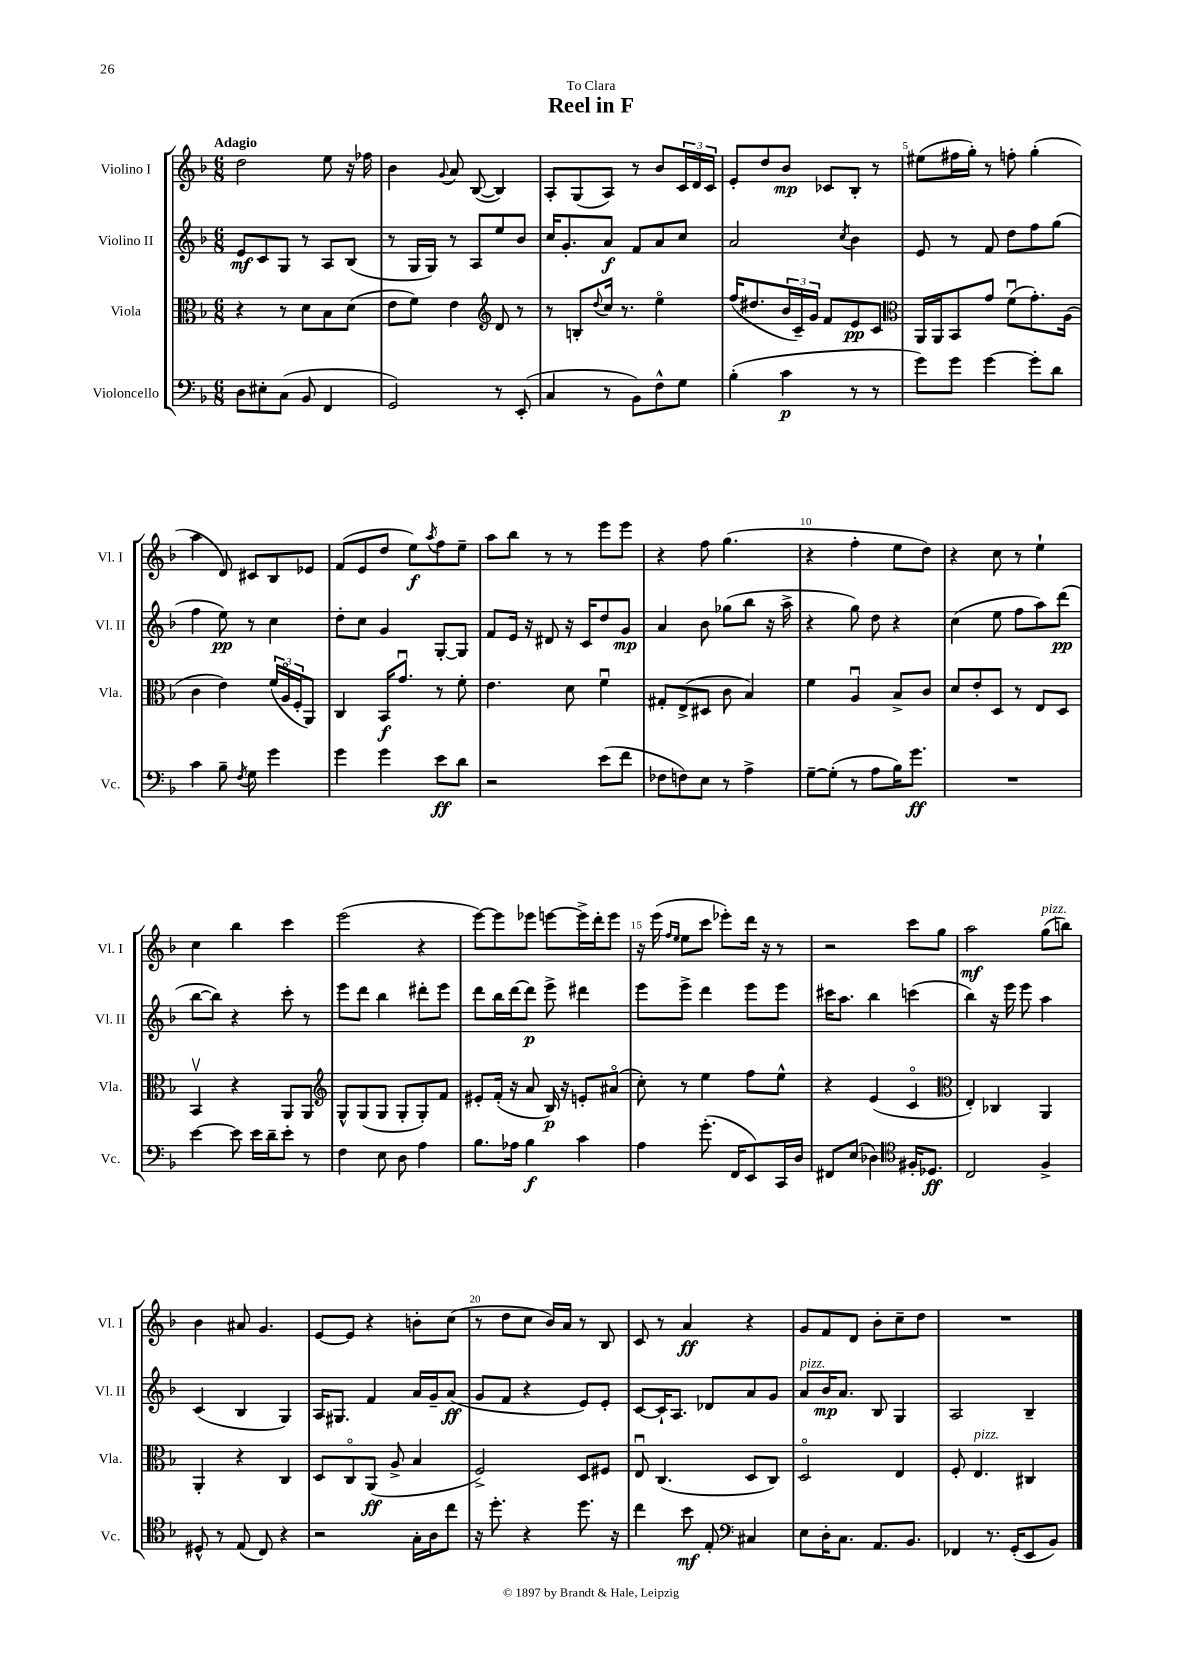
\header { title = "Reel in F" dedication = "To Clara" }
<<
\new StaffGroup <<
\new Staff = "s0" \with { instrumentName = "Violino I" shortInstrumentName = "Vl. I" } {
    \clef treble \key f \major \numericTimeSignature \time 6/8 \tempo "Adagio"
    d''2 e''8 r16 fes''16 |
    bes'4 \appoggiatura { g'8 } a'8 bes8~( bes4) |
    a8-. g8( a8) r8 bes'8 \tuplet 3/2 { c'16 d'16 c'16 } |
    e'8-. d''8 bes'8\mp ces'8 bes8-. r8 |
    eis''8( fis''16 g''16-.) r8 f''8-. g''4-.( |
    a''4 d'8) cis'8 bes8 ees'8 |
    f'8( e'8 d''8 e''8\f) \acciaccatura { a''8 } f''8 e''8-- |
    a''8 bes''8 r8 r8 e'''8 e'''8 |
    r4 f''8 g''4.( |
    r4 f''4-. e''8 d''8) |
    r4 c''8 r8 e''4-! |
    c''4 bes''4 c'''4 |
    e'''2( r4 |
    e'''8~) e'''8 ees'''8 e'''8~ e'''16-> d'''16-. e'''8 |
    r16 e'''16( \grace { f''16 e''16 } e''8 c'''8 ees'''8-.) d'''16 r16 r8 |
    r2 c'''8 g''8 |
    a''2\mf g''8^\markup { \italic "pizz." }( b''8) |
    bes'4 ais'8 g'4. |
    e'8~ e'8 r4 b'8-. c''8( |
    r8 d''8 c''8 bes'16) a'16 r8 bes8 |
    c'8 r8 a'4\ff r4 |
    g'8 f'8 d'8 bes'8-. c''8-- d''8 |
    R2. \bar "|." |
}
\new Staff = "s1" \with { instrumentName = "Violino II" shortInstrumentName = "Vl. II" } {
    \clef treble \key f \major \numericTimeSignature \time 6/8
    e'8\mf c'8 g8 r8 a8 bes8( |
    r8 g16 g16) r8 a8 e''8 bes'8 |
    c''16 g'8.-. a'8\f f'8 a'8 c''8 |
    a'2 \acciaccatura { c''8 } bes'4 |
    e'8 r8 f'8 d''8 f''8 g''8( |
    f''4 e''8\pp) r8 c''4 |
    d''8-. c''8 g'4 g8~-. g8 |
    f'8 e'16 r16 dis'8 r16 c'16 d''8 g'8\mp |
    a'4 bes'8 ges''8( bes''8 r16 a''16-> |
    r4 g''8) d''8 r4 |
    c''4( e''8 f''8 a''8) d'''8\pp( |
    bes''8~ bes''8) r4 c'''8-. r8 |
    e'''8 d'''8 bes''4 dis'''8-. e'''8 |
    d'''8 bes''16 d'''16~ d'''8\p e'''8-> dis'''4 |
    e'''8 e'''8-> d'''4 e'''8 e'''8 |
    cis'''16 a''8. bes''4 c'''4( |
    bes''4) r16 e'''16 e'''8 a''4 |
    c'4( bes4 g4) |
    a16 gis8. f'4 a'16 g'16-- a'8\ff( |
    g'8 f'8 r4 e'8) e'8-. |
    c'8~ c'16-! a8. des'8 a'8 g'8 |
    a'8^\markup { \italic "pizz." } bes'16\mp a'8. bes8 g4 |
    a2 bes4-- \bar "|." |
}
\new Staff = "s2" \with { instrumentName = "Viola" shortInstrumentName = "Vla." } {
    \clef alto \key f \major \numericTimeSignature \time 6/8
    r4 r8 d'8 bes8 d'8( |
    e'8 f'8) e'4 \clef treble d'8 r8 |
    r8 b8-. \appoggiatura { d''8 } c''16 r8. e''4\flageolet |
    f''16( dis''8. \tuplet 3/2 { bes'16 c'16--) g'16 } f'8 e'8\pp c'8 |
    \clef alto a,16 a,16 bes,8 g'8 f'8\downbow( g'8.-.) a16( |
    c'4 e'4) \tuplet 3/2 { f'16( a16\flageolet f16-. } a,8) |
    c4 bes,16\f g'8.\downbow r8 f'8-. |
    e'4. d'8 f'4\downbow |
    gis8-. e8->( dis8 c'8 bes4) |
    f'4 a4\downbow bes8-> c'8 |
    d'8 e'8-. d8 r8 e8 d8 |
    bes,4\upbow r4 a,8 a,8 |
    \clef treble g8-^ g8( g8 g8-. g8-.) f'8 |
    eis'8-. f'16-.( r16 a'8 bes16\p) r16 e'8-. ais'8\flageolet( |
    c''8-.) r8 e''4 f''8 e''8-^ |
    r4 e'4( c'4\flageolet |
    \clef alto e4-.) ces4 a,4 |
    a,4-. r4 c4 |
    d8 c8\flageolet a,8\ff( a8-> bes4 |
    f2->) d8 fis8 |
    e8\downbow c4.( d8 c8) |
    d2\flageolet e4 |
    f8-. e4.^\markup { \italic "pizz." } cis4 \bar "|." |
}
\new Staff = "s3" \with { instrumentName = "Violoncello" shortInstrumentName = "Vc." } {
    \clef bass \key f \major \numericTimeSignature \time 6/8
    d8 eis8-. c8( bes,8 f,4 |
    g,2) r8 e,8-.( |
    c4 r8 bes,8) f8-^ g8 |
    bes4-.( c'4\p r8 r8 |
    g'8) g'8 g'4~ g'8-. d'8 |
    c'4 bes8-- \acciaccatura { f8 } g8 g'4 |
    g'4 g'4 e'8\ff d'8 |
    r2 e'8( f'8 |
    fes8 f8) e8 r8 a4-> |
    g8~-- g8-.( r8 a8 bes16) g'8.\ff |
    R2. |
    e'4~ e'8 e'16 d'16-- e'8-. r8 |
    f4 e8 d8 a4 |
    bes8. aes16 bes4\f c'4 |
    a4 g'8.-.( f,16 e,8) c,16 d16 |
    fis,8 e8( des4) \clef tenor fis16-. des8.\ff |
    c2 f4-> |
    dis8-^ r8 e8( c8) r4 |
    r2 g16-. a16 c''8 |
    r16 d''8.-. r4 d''8. r16 |
    c''4 bes'8\mf e8-. \clef bass cis4 |
    e8 d16-. c8. a,8. bes,8. |
    fes,4 r8. g,16-.( e,8 bes,8) \bar "|." |
}
>>
>>
\layout { \context { \Score \override BarNumber.break-visibility = ##(#f #t #t) barNumberVisibility = #(every-nth-bar-number-visible 5) } }
